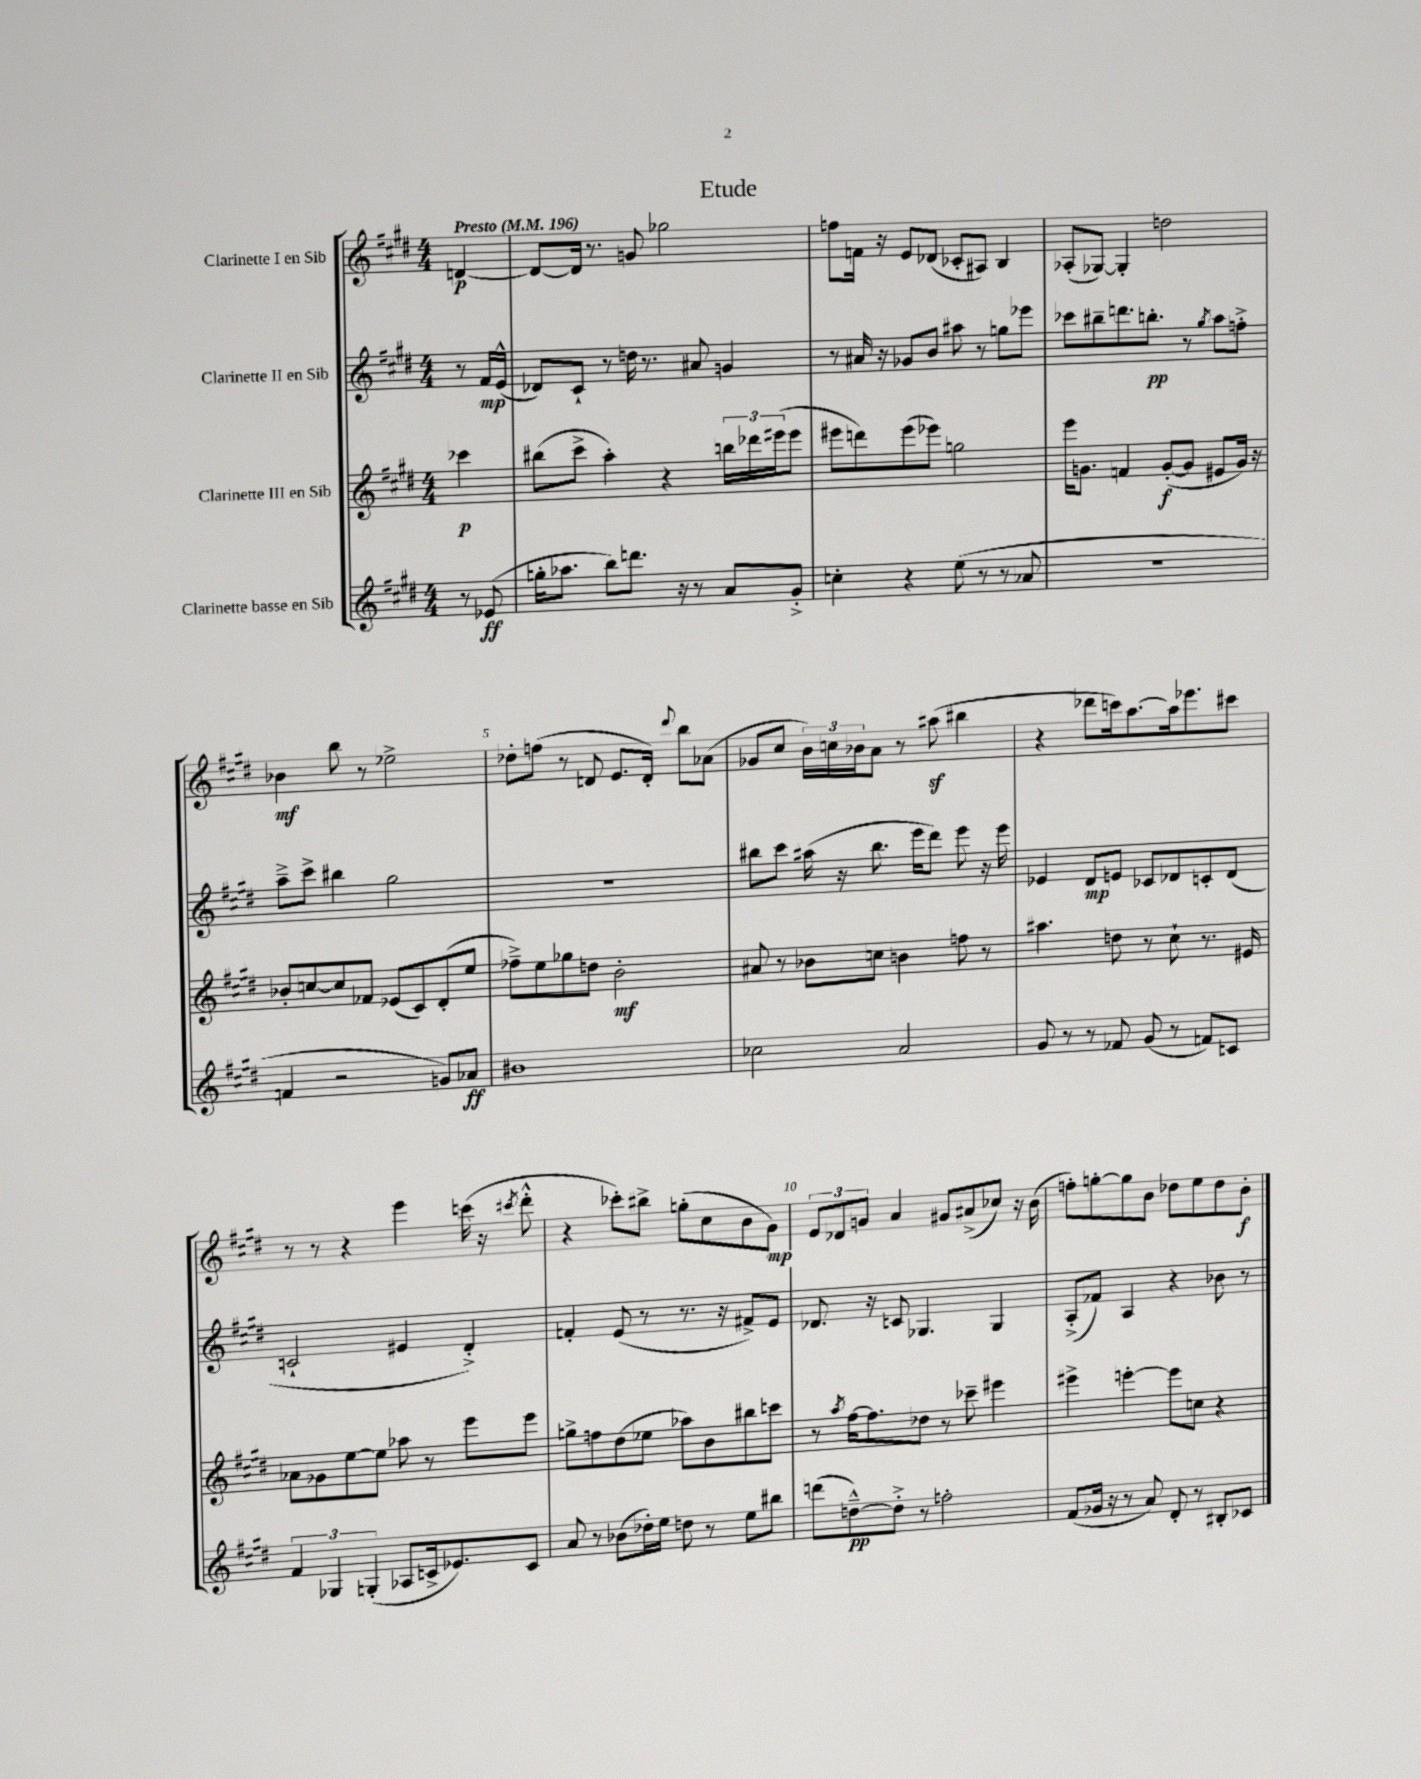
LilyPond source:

\header { title = "Etude" }
<<
\new StaffGroup <<
\new Staff = "s0" \with { instrumentName = "Clarinette I en Sib" } {
    \clef treble \key e \major \numericTimeSignature \time 4/4 \partial 4 \tempo "Presto" 4 = 196
    d'4~\p |
    d'8~ d'16 r8. g'8 ges''2 |
    f''8 f'16 r16 e'8 des'8( ces'8-. ais8) b4 |
    aes8-.( ges8~) ges4-. d''2 |
    bes'4\mf b''8 r8 ees''2-> |
    des''8-. f''8( r8 d'8 e'8. d'16-.) \appoggiatura { dis'''8 } b''8 aes'8( |
    ges'8 cis''8 \tuplet 3/2 { b'16) c''16 bes'16 } a'8 r8 ais''8\sf( bis''4 |
    r4 des'''8 c'''16) a''8.~ a''16 ees'''8. cis'''8 |
    r8 r8 r4 e'''4 c'''16( r16 \acciaccatura { cis'''8 } dis'''8-.-^ |
    r4 ces'''8-.) bis''8-> g''8-.( cis''8 b'8 gis'8\mp) |
    \tuplet 3/2 { e'8 des'8 g'8 } a'4 gis'8 ais'8->( ces''8) r16 b'16( |
    f''8-.) g''8~-. g''8 b'8 des''8 e''8 des''8 b'8-.\f \bar "|." |
}
\new Staff = "s1" \with { instrumentName = "Clarinette II en Sib" } {
    \clef treble \key e \major \numericTimeSignature \time 4/4 \partial 4
    r8 fis'16\mp e'16-^( |
    des'8) cis'8-! r8 d''16 r8. ais'8 g'4 |
    r8 ais'16 r16 ges'8 b'8 ais''8 r8 g''8 ees'''8 |
    ces'''8 bis''8-- d'''8. b''8.-.\pp r8 \acciaccatura { gis''8 } a''8 f''8-.-> |
    a''8---> cis'''8-> bis''4 gis''2 |
    R1 |
    bis''8 cis'''8 ais''16( r16 bis''8. e'''16 dis'''8) e'''8 r16 e'''16 |
    ees'4 dis'8\mp e'8 ces'8 des'8 c'8-. des'8( |
    c'2-! eis'4 dis'4-.->) |
    f'4-. e'8( r8 r8. r16 fis'8->) e'8 |
    des'8. r16 c'8 ges4. ges4 |
    a8-.->( fes'8) a4 r4 bes'8 r8 \bar "|." |
}
\new Staff = "s2" \with { instrumentName = "Clarinette III en Sib" } {
    \clef treble \key e \major \numericTimeSignature \time 4/4 \partial 4
    ces'''4\p |
    bis''8( cis'''8-> a''4-.) r4 \tuplet 3/2 { b''16 des'''16 eis'''16( } eis'''8 |
    eis'''8 d'''8) eis'''8( ees'''8) g''2 |
    e'''16 g'8. f'4 g'8~-.\f( g'8 eis'8 g'16) r16 |
    bes'8-. c''8~ c''8 fes'8 ees'8( cis'8) dis'8-.( e''8 |
    fes''8--->) e''8 ges''8 d''8 b'2-.\mf |
    ais'8 r8 bes'8 c''8 b'4 f''8 r8 |
    ais''4. d''8 r8 cis''8-! r8. eis'16 |
    aes'8 ges'8 e''8~ e''8 aes''8 r8 e'''8 e'''8 |
    g''8-> f''8 dis''8( ees''8 aes''8) b'8 bis''8 c'''8 |
    r8 \acciaccatura { a''8 } fis''16~ fis''8. des''8 r8 ces'''8-- eis'''4 |
    eis'''4-> e'''4~-. e'''8 c''8 r4 \bar "|." |
}
\new Staff = "s3" \with { instrumentName = "Clarinette basse en Sib" } {
    \clef treble \key e \major \numericTimeSignature \time 4/4 \partial 4
    r8 ees'8\ff( |
    g''16-. aes''8. b''8) d'''8. r16 r8 a'8 gis'8-.-> |
    c''4-. r4 e''8( r8 r8 aes'8 |
    r1 |
    f'4 r2 g'8) aes'8\ff |
    bis'1 |
    ces''2 a'2 |
    gis'8 r8 r8 fes'8 gis'8( r8 f'8) c'8 |
    \tuplet 3/2 { fis'4 ges4 g4-.( } aes8 c'16-> ees'8.) c'8 |
    a'8 r8 bes'8( des''16-.) e''16 d''8 r8 e''8 bis''8 |
    d'''8( d''8~---^\pp) d''8-.-> r8 f''2-. |
    fis'8( ges'16 r16 r8 a'8) dis'8-. r8 bis8-. ces'8 \bar "|." |
}
>>
>>
\layout { \context { \Score \override BarNumber.break-visibility = ##(#f #t #t) barNumberVisibility = #(every-nth-bar-number-visible 5) } }
